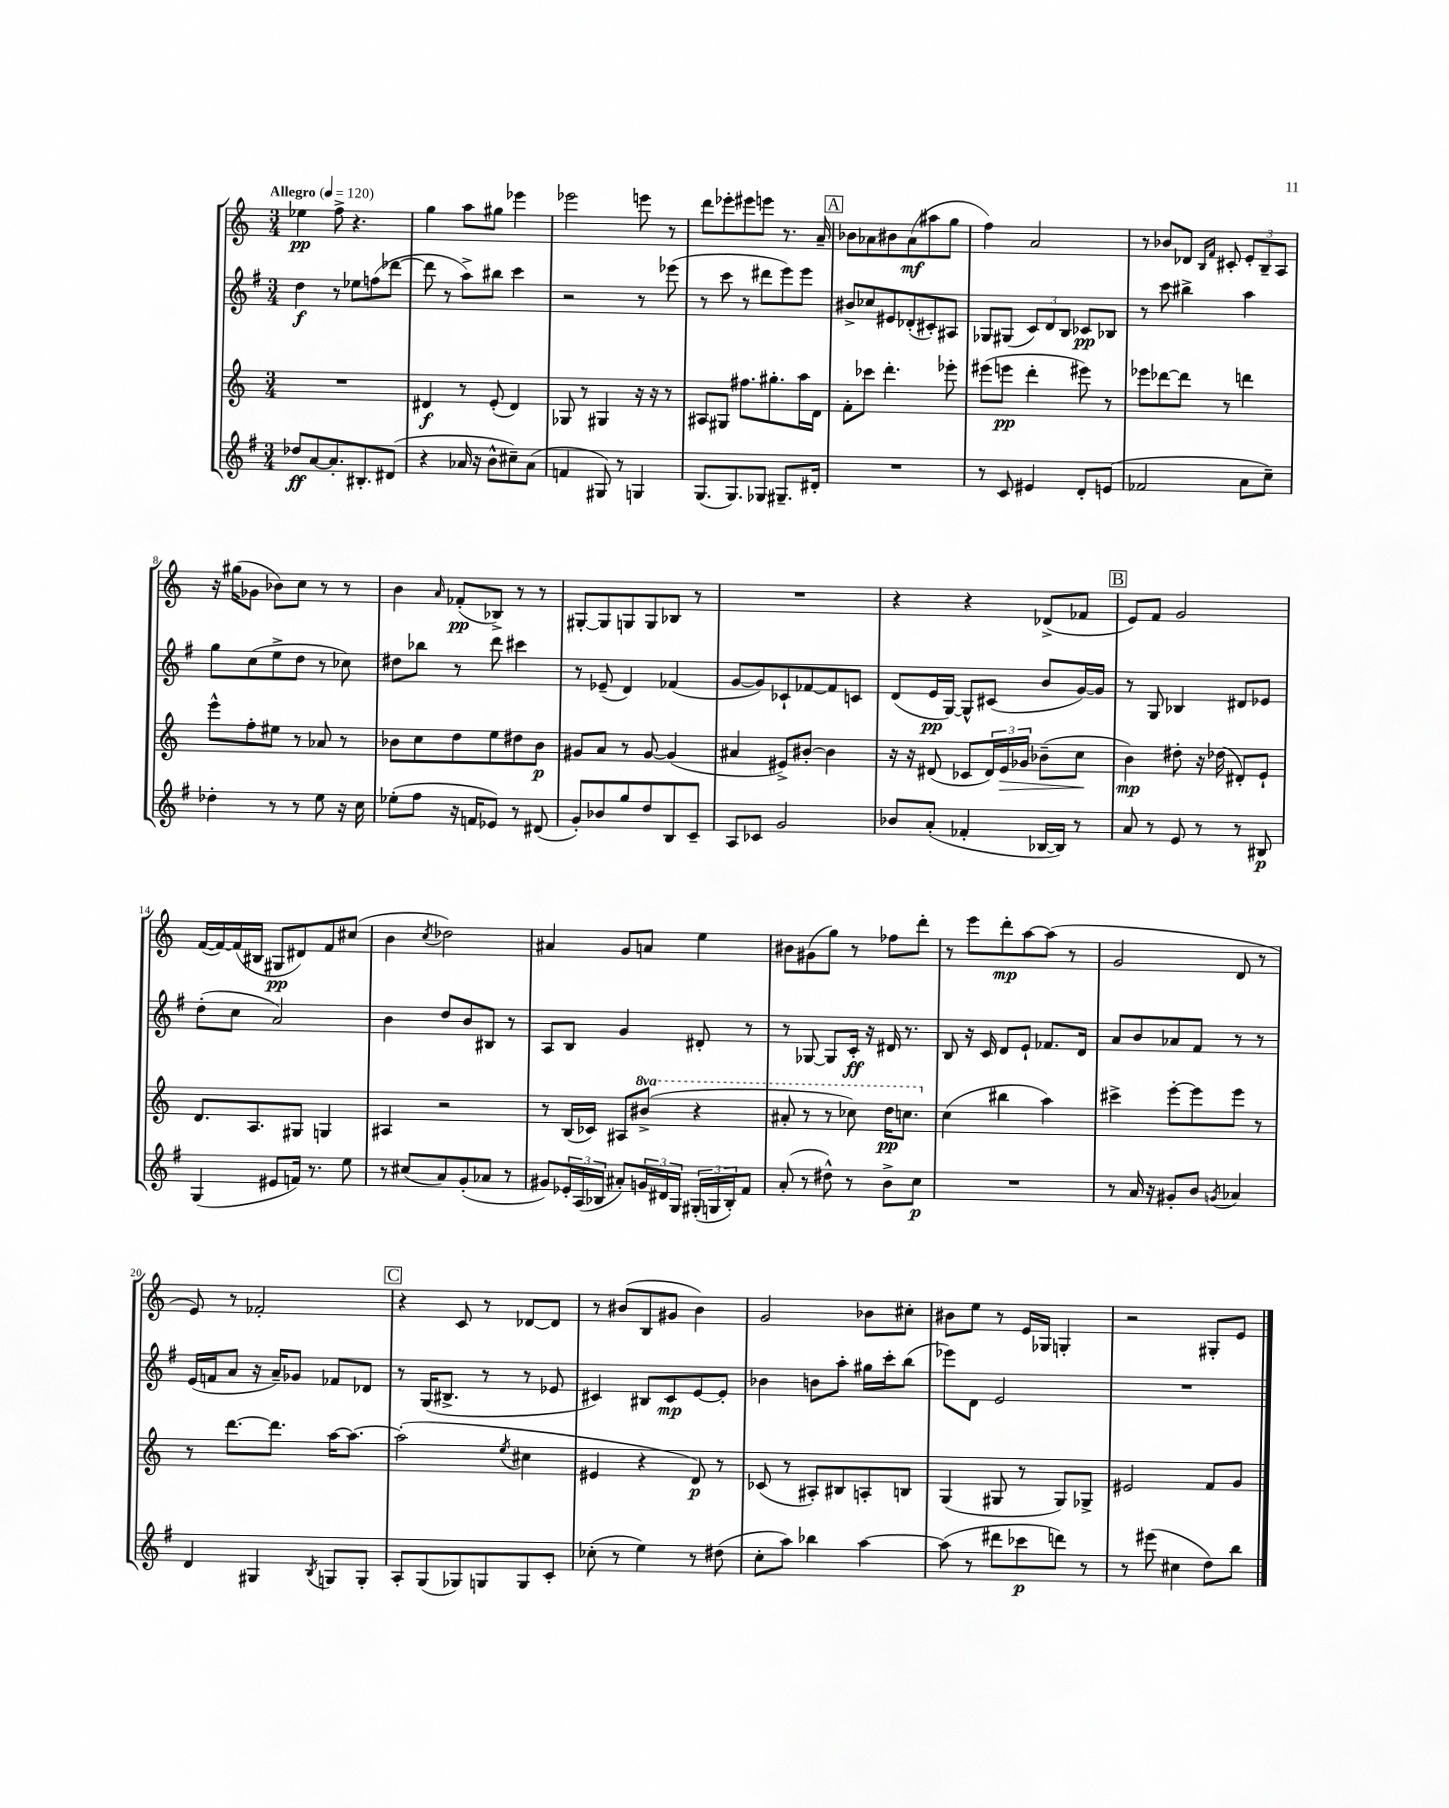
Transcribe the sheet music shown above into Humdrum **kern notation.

**kern	**dynam	**kern	**dynam	**kern	**dynam	**kern	**dynam
*part4	*part4	*part3	*part3	*part2	*part2	*part1	*part1
*staff4	*staff4	*staff3	*staff3	*staff2	*staff2	*staff1	*staff1
*clefG2	*	*clefG2	*	*clefG2	*	*clefG2	*
*k[f#]	*	*k[]	*	*k[f#]	*	*k[]	*
*M3/4	*	*M3/4	*	*M3/4	*	*M3/4	*
*MM120	*	*MM120	*	*MM120	*	*MM120	*
=1	=1	=1	=1	=1	=1	=1	=1
!	!	!	!	!	!	!LO:TX:a:B:t=Allegro	!
8dd-X/L	ff	2.r	.	4dd\	f	4ee-X\	pp
[8a/	.	.	.	.	.	.	.
8.a'/]	.	.	.	8r	.	8ff^\	.
.	.	.	.	8ee-X\L	.	4.r	.
8.B#X'/	.	.	.	.	.	.	.
.	.	.	.	(8ffn\	.	.	.
(8d#X/J	.	.	.	[8ddd-X\J	.	.	.
=2	=2	=2	=2	=2	=2	=2	=2
4r	.	4d#X/	f	8ddd-\]	.	4gg\	.
.	.	.	.	8r	.	.	.
16a-X/	.	8r	.	8aa^\L)	.	8aa\L	.
16r	.	.	.	.	.	.	.
8b^^\L	.	(8e'/	.	8bb#X\J	.	8gg#X\J	.
8cc#X~\)	.	4d#/)	.	4ccc\	.	4eee-X\	.
(8a-\J	.	.	.	.	.	.	.
=3	=3	=3	=3	=3	=3	=3	=3
4fn/	.	8G-X/	.	2r	.	2eee-X\	.
.	.	8r	.	.	.	.	.
8G#X/)	.	4G#X/	.	.	.	.	.
8r	.	.	.	.	.	.	.
4Gn/	.	16r	.	8r	.	8eeen\	.
.	.	16r	.	.	.	.	.
.	.	8r	.	(8eee-X\	.	8r	.
=4	=4	=4	=4	=4	=4	=4	=4
(8.G/L	.	8A#X/L	.	8r	.	8ddd\L	.
.	.	8G#X/J	.	8ccc\	.	8eee-X'\	.
8.G/)	.	.	.	.	.	.	.
.	.	8.ff#X\L	.	8r	.	8eee#X\	.
8G-X/J	.	.	.	8ddd#X\L	.	8eeen\J	.
.	.	8.gg#X'\	.	.	.	.	.
8.G#X~/L	.	.	.	8eee\)	.	8.r	.
.	.	16aa\L	.	8eee\J	.	.	.
16d#X'/Jk	.	16d\JJ	.	.	.	16a~/	.
!!LO:REH:place=s1:t=A
=5	=5	=5	=5	=5	=5	=5	=5
2.r	.	8f'\L	.	8b#X^/L	.	8b-X\L	.
.	.	8ccc-X\J	.	8cc-X/	.	8a-X\	.
.	.	4.ddd'\	.	8e#X/	.	8b#X\	.
.	.	.	.	(8d-X'/	.	(8a-\	mf
.	.	.	.	8c#X'/)	.	8aa#X\	.
.	.	8eee-X'\	.	8A#X/J	.	8gg\J	.
=6	=6	=6	=6	=6	=6	=6	=6
8r	.	(8eee#X\L	.	8G-X/L	.	4ff\)	.
8c/	.	8eeen\J	pp	(8G#X/J	.	.	.
4e#X/	.	4ddd'\	.	12c/L)	.	2a/	.
.	.	.	.	12d/	.	.	.
.	.	.	.	12B/J	.	.	.
8d'/L	.	8eee#X\)	.	8c-X/L	pp	.	.
(8en/J	.	8r	.	8B-X/J	.	.	.
=7	=7	=7	=7	=7	=7	=7	=7
2f-X/	.	8eee-X\L	.	8r	.	8r	.
.	.	[8ddd-X\	.	8ccc\	.	8b-X/L	.
.	.	8ddd-\J]	.	4bb#X^\	.	8d-X/J	.
.	.	.	.	.	.	16qqB/LL	.
.	.	.	.	.	.	16qqf/JJ	.
.	.	8r	.	.	.	8c#X'/	.
8a\L	.	4dddn\	.	4aa\	.	12e'/L	.
.	.	.	.	.	.	12B~/	.
8cc~\J)	.	.	.	.	.	.	.
.	.	.	.	.	.	12A/J	.
!!LO:LB:g=z
=8	=8	=8	=8	=8	=8	=8	=8
4dd-X'\	.	8eee^^\L	.	8gg\L	.	16r	.
.	.	.	.	.	.	(16gg#X\KL	.
.	.	8ff'\	.	(8cc\	.	8g-X\J	.
8r	.	8ee#X\J	.	8ee^\	.	8b-X\L)	.
8r	.	8r	.	8dd\J	.	8cc\J	.
8ee\	.	8a-X/	.	8r	.	8r	.
16r	.	8r	.	8cc-X\)	.	8r	.
16cc\	.	.	.	.	.	.	.
=9	=9	=9	=9	=9	=9	=9	=9
(8ee-X'\L	.	8b-X\L	.	8dd#X\L	.	4b\	.
8ff#\J	.	8cc\	.	8bb-X\J	.	.	.
.	.	.	.	.	.	16qqa/	.
16r	.	8dd\	.	8r	.	(8f-X'/L	pp
16fn/KL	.	.	.	.	.	.	.
8e-X/J)	.	8ee\	.	8ddd\	.	8B-X^/J)	.
8r	.	8dd#X\	.	4ccc#X\	.	8r	.
(8d#X/	.	8b-\J	p	.	.	8r	.
=10	=10	=10	=10	=10	=10	=10	=10
8g'/L)	.	8g#X/L	.	8r	.	[8G#X'/L	.
8b-X/	.	8a/J	.	(8e-X~/	.	8G#/]	.
8gg/	.	8r	.	4d/)	.	8Gn/	.
8dd/	.	[8g#/	.	.	.	8G/	.
8B/	.	(4g#/]	.	(4f-X/	.	8B-X/J	.
8c~/J	.	.	.	.	.	8r	.
=11	=11	=11	=11	=11	=11	=11	=11
8A/L	.	4a#X/	.	[8g/L	.	2.r	.
8c-X/J	.	.	.	8g/])	.	.	.
2g/	.	8e#X^/L)	.	8c-X`/	.	.	.
.	.	[8b#X'/J	.	[8f-X/	.	.	.
.	.	4b#\]	.	8f-/]	.	.	.
.	.	.	.	8cn/J	.	.	.
=12	=12	=12	=12	=12	=12	=12	=12
8b-X/L	.	16r	.	(8d/L	.	4r	.
.	.	16r	.	.	.	.	.
(8a'/J	.	(8d#X/	.	16e/L	pp	.	.
.	.	.	.	[16G/JJ)	.	.	.
4f-X'/	.	8c-X/L	.	8G^^/L]	.	4r	.
.	.	24d#/L)	.	(8c#X/J	.	.	.
!	!	!	!LO:HP:b	!	!	!	!
.	.	24e/	>	.	.	.	.
.	.	24g-X/JJ	.	.	.	.	.
[16B-X/LL	.	(8b-X~\L	.	8b/L	.	(8d-X^/L	.
16B-/JJ])	.	.	.	.	.	.	.
8r	.	8cc\J	.	[16g/L)	.	8f-X/J	.
.	.	.	.	16g/JJ]	.	.	.
.	.	.	]	.	.	.	.
!!LO:REH:place=s1:t=B
=13	=13	=13	=13	=13	=13	=13	=13
8a/	.	4b\)	mp	8r	.	8e/L)	.
8r	.	.	.	8G/	.	8f/J	.
8e/	.	8dd#X'\	.	4B-X/	.	2g/	.
8r	.	16r	.	.	.	.	.
.	.	(16dd-X\	.	.	.	.	.
8r	.	8d#X'/L)	.	8d#X/L	.	.	.
8B#X/	p	8e`/J	.	8e-X/J	.	.	.
!!LO:LB:g=z
=14	=14	=14	=14	=14	=14	=14	=14
(4G/	.	8.d/L	.	(8dd'\L	.	([16f/LL	.
.	.	.	.	.	.	16f/_)	.
.	.	.	.	8cc\J	.	(16f/]	.
.	.	8.A/	.	.	.	16B#X/JJ	.
8e#X/L	.	.	.	2a/)	.	8G#X/L	pp
16fn/Jk)	.	8G#X/J	.	.	.	8d#X/)	.
8.r	.	.	.	.	.	.	.
.	.	4Gn/	.	.	.	8f/	.
8ee\	.	.	.	.	.	(8cc#X/J	.
=15	=15	=15	=15	=15	=15	=15	=15
8r	.	4A#X/	.	4b\	.	4b\	.
(8cc#X/L	.	.	.	.	.	.	.
.	.	.	.	.	.	8qcc/	.
8a/)	.	2r	.	8dd/L	.	2dd-X\)	.
(8g'/	.	.	.	8b/	.	.	.
8a-X/J	.	.	.	8B#X/J	.	.	.
8r	.	.	.	8r	.	.	.
=16	=16	=16	=16	=16	=16	=16	=16
8g#X/L)	.	8r	.	8A/L	.	4a#X/	.
24e-X'/L	.	(16B/LL	.	8B/J	.	.	.
(24A/	.	.	.	.	.	.	.
.	.	16c-X/JJ)	.	.	.	.	.
24B-X/JJ	.	.	.	.	.	.	.
8a#X'/L)	.	8A#X/L	.	4g/	.	8g/L	.
*	*	*8va	*	*	*	*	*
24gn/L	.	(8bb#X^/J	.	.	.	8an/J	.
24d#X/	.	.	.	.	.	.	.
24G/JJ	.	.	.	.	.	.	.
(24G#X'/LL	.	4r	.	8d#X'/	.	4ee\	.
24Gn/	.	.	.	.	.	.	.
24B-'/J)	.	.	.	.	.	.	.
8f#/J	.	.	.	8r	.	.	.
=17	=17	=17	=17	=17	=17	=17	=17
(8a'/	.	8aa#X'/	.	8r	.	8b#X\L	.
8r	.	8r	.	[8G-X/	.	(8g#X\	.
8dd#X^^\)	.	8r	.	8G-/L]	.	8gg\J)	.
8r	.	8ccc-X\)	.	16c'/Jk	ff	8r	.
.	.	.	.	16r	.	.	.
8b^\L	.	16ddd\KL	pp	16d#X/	.	8ff-X\L	.
.	.	8.cccn\J	.	8.r	.	.	.
8cc\J	p	.	.	.	.	8ddd'\J	.
=18	=18	=18	=18	=18	=18	=18	=18
*	*	*X8va	*	*	*	*	*
2.r	.	(4cc\	.	8B/	.	8r	.
.	.	.	.	16r	.	8eee\L	.
.	.	.	.	16c/	.	.	.
.	.	4bb#X\	.	8d/L	.	8ddd'\	mp
.	.	.	.	8e`/J	.	[8aa\	.
.	.	4aa\)	.	8.f-X/L	.	(8aa\J]	.
.	.	.	.	.	.	8r	.
.	.	.	.	16d/Jk	.	.	.
=19	=19	=19	=19	=19	=19	=19	=19
8r	.	4ccc#X^\	.	8a/L	.	2g/	.
16a/	.	.	.	8b/	.	.	.
16r	.	.	.	.	.	.	.
8g#X'/L	.	[8eee'\L	.	8a-X/	.	.	.
8b/J	.	8eee\]	.	8f#/J	.	.	.
8qgn/	.	.	.	.	.	.	.
4a-X/	.	8eee\J	.	8r	.	8d/	.
.	.	8r	.	8r	.	8r	.
!!LO:LB:g=z
=20	=20	=20	=20	=20	=20	=20	=20
4d/	.	8r	.	(16e/LL	.	8e/)	.
.	.	.	.	16fn/J	.	.	.
.	.	[8.ddd\L	.	8a/J	.	8r	.
4G#X/	.	.	.	16r	.	2f-X'/	.
.	.	8.ddd\J]	.	16a~/KL)	.	.	.
.	.	.	.	8g-X/J	.	.	.
8qB/	.	.	.	.	.	.	.
8Gn/L	.	[16aa\KL	.	8f-X/L	.	.	.
.	.	8.aa\J_	.	.	.	.	.
8G'/J	.	.	.	8d-X/J	.	.	.
!!LO:REH:place=s1:t=C
=21	=21	=21	=21	=21	=21	=21	=21
8A'/L	.	(2aa'\]	.	8r	.	4r	.
(8G/	.	.	.	(16G/KL	.	.	.
.	.	.	.	8.B#X^/J	.	.	.
8G-X/)	.	.	.	.	.	8c/	.
8Gn/	.	.	.	8r	.	8r	.
.	.	8qee/	.	.	.	.	.
8G/	.	4cc#X\	.	8r	.	[8d-X/L	.
8c'/J	.	.	.	8e-X/	.	8d-/J]	.
=22	=22	=22	=22	=22	=22	=22	=22
(8cc-X'\	.	4e#X/	.	4c#X/)	.	8r	.
8r	.	.	.	.	.	(8b#X/L	.
4ee\)	.	4r	.	8B#X/L	.	8B/	.
.	.	.	.	8c#/	mp	8g#X/J	.
8r	.	8d/)	p	[8e/	.	4b#\)	.
(8dd#X\	.	8r	.	8e'/J]	.	.	.
=23	=23	=23	=23	=23	=23	=23	=23
8cc'\L	.	(8c-X/	.	4b-X\	.	2g/	.
8aa\J)	.	8r	.	.	.	.	.
4bb-X\	.	8A#X'/L)	.	8bn\L	.	.	.
.	.	8B#X/	.	8aa'\J	.	.	.
[4aa\	.	8An'/	.	16gg#X\LL	.	8b-X\L	.
.	.	.	.	16ccc'\J	.	.	.
.	.	8Bn/J	.	(8bb\J	.	8cc#X'\J	.
=24	=24	=24	=24	=24	=24	=24	=24
(8aa\]	.	(4G/	.	8eee-X\L)	.	8b#X\L	.
8r	.	.	.	8d\J	.	8ee\J	.
8ddd#X\L	.	8G#X/	.	2e/	.	8r	.
8ccc-X\	p	8r	.	.	.	16e/LL	.
.	.	.	.	.	.	16G-X/JJ	.
8dddn\J)	.	8G#/L)	.	.	.	4Gn'/	.
8r	.	8G-X^/J	.	.	.	.	.
=25	=25	=25	=25	=25	=25	=25	=25
8r	.	2e#X/	.	2.r	.	2r	.
(8eee#X\	.	.	.	.	.	.	.
4cc#X\	.	.	.	.	.	.	.
8dd\L)	.	8f/L	.	.	.	8G#X'/L	.
8bb\J	.	8g/J	.	.	.	8e/J	.
==	==	==	==	==	==	==	==
*-	*-	*-	*-	*-	*-	*-	*-
